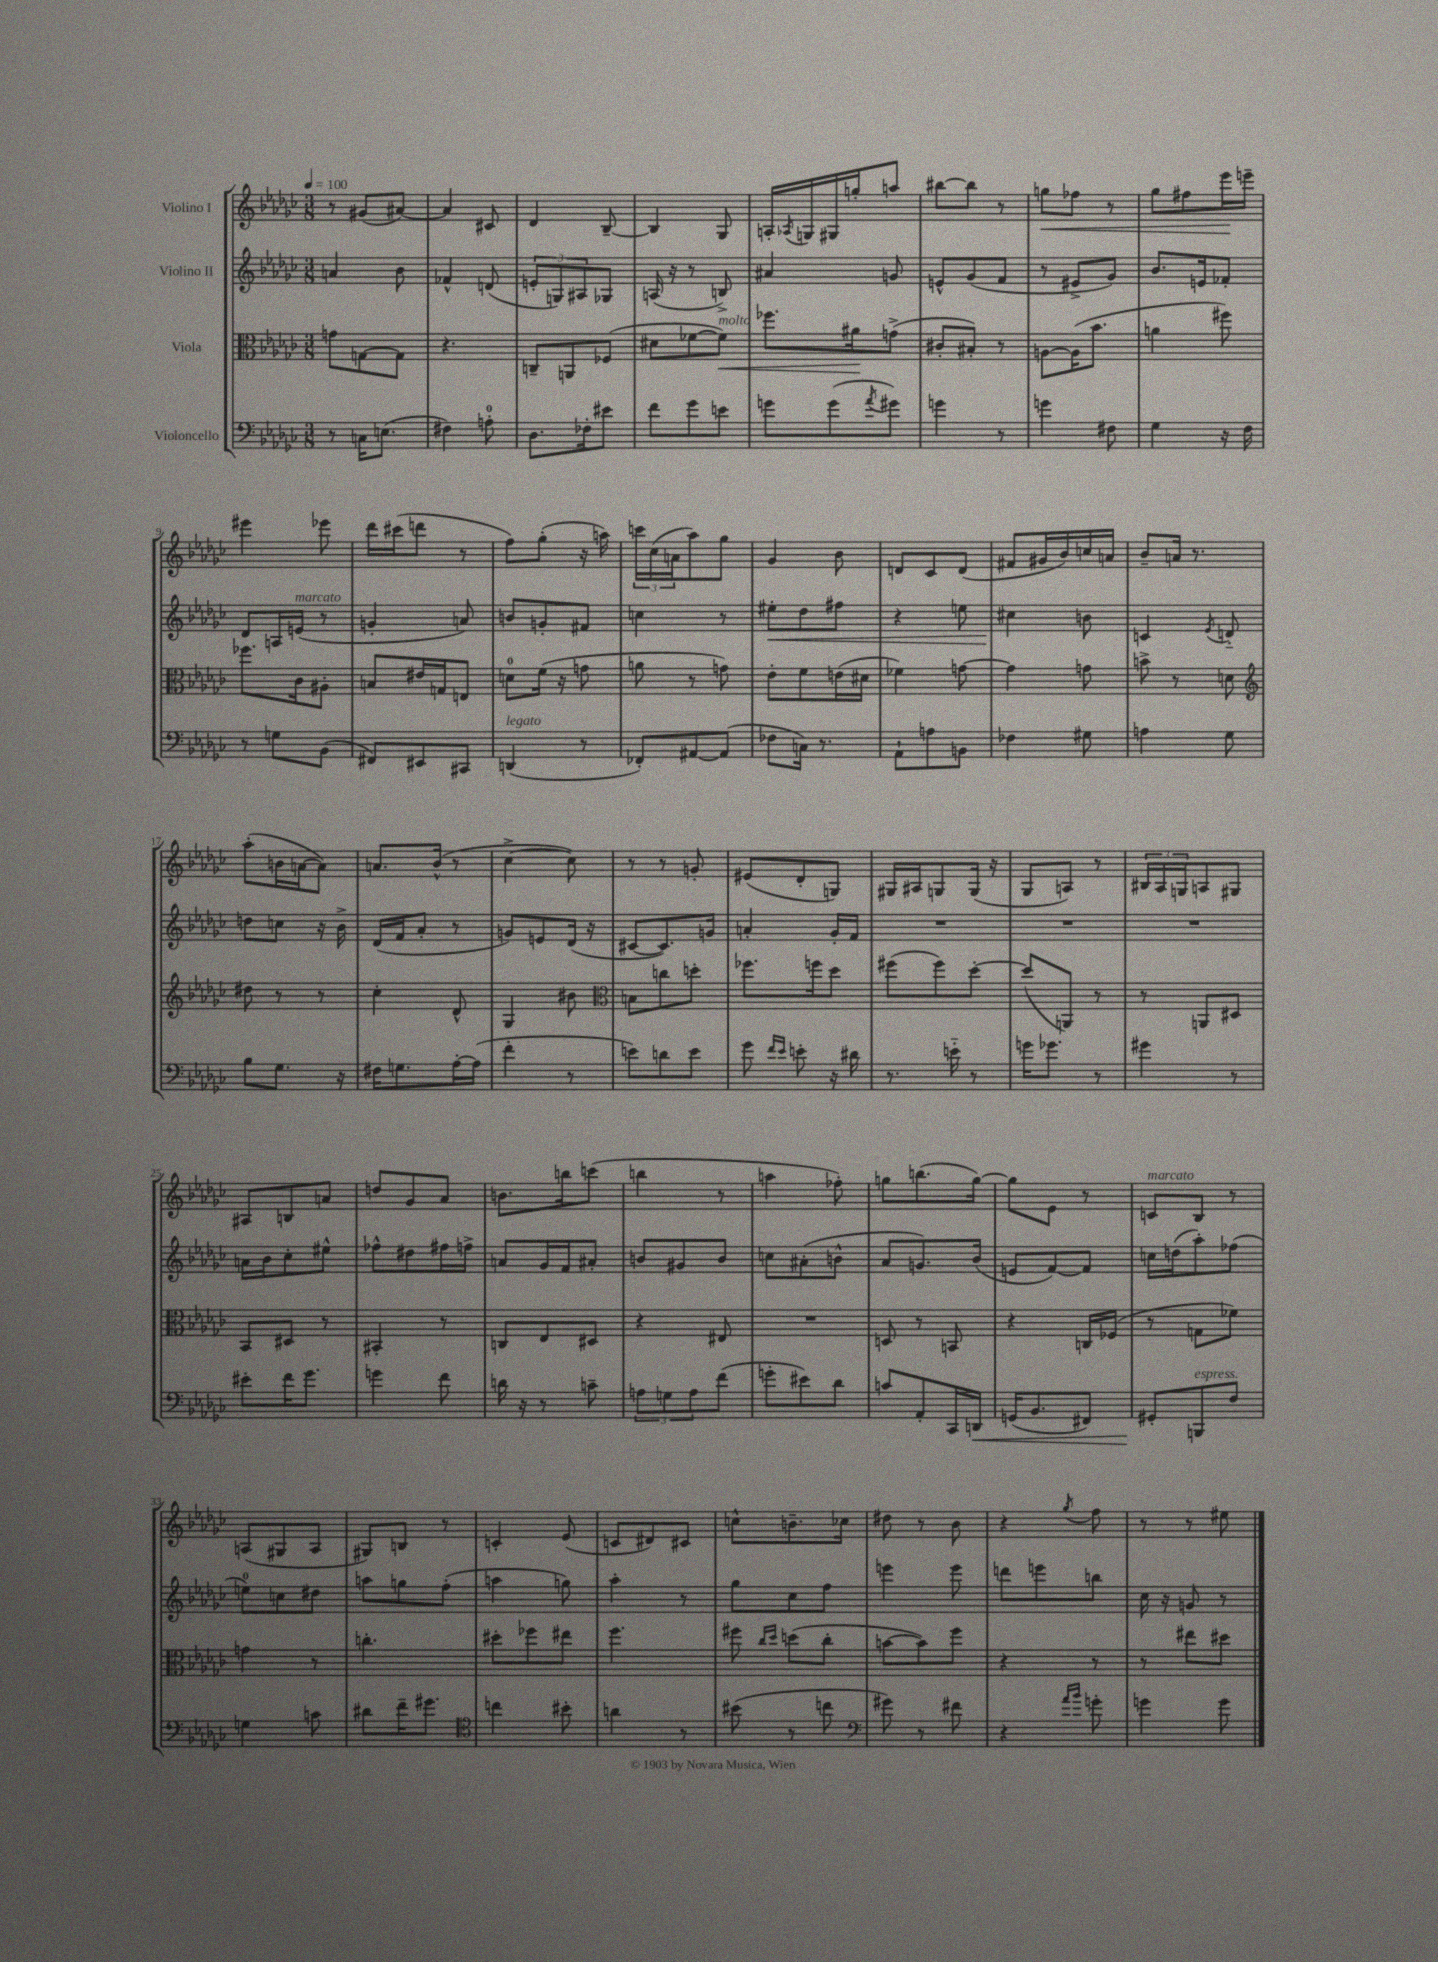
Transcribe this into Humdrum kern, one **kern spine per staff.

**kern	**kern	**kern	**kern
*staff4	*staff3	*staff2	*staff1
*clefF4	*clefC3	*clefG2	*clefG2
*k[b-e-a-d-g-c-]	*k[b-e-a-d-g-c-]	*k[b-e-a-d-g-c-]	*k[b-e-a-d-g-c-]
*M3/8	*M3/8	*M3/8	*M3/8
*MM100	*MM100	*MM100	*MM100
8r	8g	4a	8r
16C	[8G	.	(8g#
(8.E	.	.	.
.	8G]	8b-	[8a#)
=	=	=	=
4F#)	4.r	4f-^^	4a#]
8A'	.	(8d	8c#
=	=	=	=
8.D-	8C~	12e'	4d-
.	.	12G)	.
.	8AA	.	.
.	.	12A#	.
16F-'	.	.	.
8e#	(8F-	8G-	[8B-~
=	=	=	=
8f	8d#	(16A	4B-]
.	.	16r	.
8g-	[8f-	8r	.
8e	8f-])	8B^)	8G-
=	=	=	=
8g	8.ff-	4a#	16A'
.	.	.	8qA-
.	.	.	16G
(8g	.	.	16G#
.	16a#	.	16gg'
8qa-	.	.	.
8g#)	(8g^	8g	8aa
=	=	=	=
4g	8c#'	8e^^	[8bb#
.	8B#')	(8g-	8bb#]
8r	8r	8f	8r
=	=	=	=
4g	[8A	8r	8gg
.	(16A]	8e#^	8ff-
.	8.b-	.	.
8F#	.	8g-)	8r
=	=	=	=
4G-	4a	8.b-	8gg-
.	.	.	8ff#
.	.	16e	.
16r	8ff#)	8f-'	16eee-
16F	.	.	16eee~
=	=	=	=
8r	8.ff-	8d-	4eee#
8G	.	16A	.
.	16c-	(16e	.
(8BB-	8A#'	8r	8eee-
=	=	=	=
8FF#)	8B	4g'	16ddd-
.	.	.	(16ccc#
8EE#	16e#	.	8ddd
.	16G	.	.
8CC#	8E	8a)	8r
=	=	=	=
(4DD	8d	8b	8ff)
.	(16f	8g'	(8gg-'
.	16r	.	.
8r	8g	8f#	16r
.	.	.	16aa)
=	=	=	=
8FF-')	8a	4cc	24ccc
.	.	.	(24cc-
.	.	.	24a
[8AA#	8r	.	8aa-)
(8AA#]	8g)	8r	8gg-
=	=	=	=
8F-	8e-'	8ee#'	4g-
16C)	8f	8dd-	.
8.r	.	.	.
.	(16e	8ff#	8b-
.	16d#	.	.
=	=	=	=
8AA-`	4f-)	4r	8d
8A	.	.	8c-
8BB	[8g	8ee	(8d
=	=	=	=
4F-	4g]	4cc#	8f#
.	.	.	16g#
.	.	.	16b-)
8G#	8g	8b	16cc
.	.	.	16a
=	=	=	=
4A	8b^	4c	8b-~
.	8r	.	16a
.	.	.	8.r
.	.	8qe-	.
8G-	8d	8d'~	.
=	=	=	=
*	*clefG2	*	*
8B-	8dd#	8dd	(8aa-'
8.G-	8r	8cc	16b
.	.	.	[16a
.	8r	16r	8a])
16r	.	16b-^	.
=	=	=	=
16F#	4cc-'	(16d-	8.a
8.G	.	16f	.
.	.	8a-'	.
.	.	.	(16b-^^
[16A-'	8d-^^	8r	8r
(16A-]	.	.	.
=	=	=	=
4f'	4G-	8g)	[4cc-^
.	.	8e	.
8r	8b#	(16d-	8cc-])
.	.	16r	.
=	=	=	=
*	*clefC3	*	*
8e)	8B	[8c#	8r
8d	8cc	8.c#])	8r
8e	8dd'	.	8g'
.	.	16g	.
=	=	=	=
8g-	8.ff-	4a'	(8e#
16qqf	.	.	.
16qqe-	.	.	.
8e'	.	.	8d-'
.	16ff	.	.
16r	8dd-	16g-'	8G)
16d#	.	16f	.
=	=	=	=
8.r	(8ff#	4.r	16G#
.	.	.	16A#
.	8ff#)	.	8G
16e'~	.	.	.
8r	[8dd-'	.	(16G
.	.	.	16r
=	=	=	=
16g	(8dd-]	4.r	8G-
8.g-	.	.	.
.	8AA)	.	8A)
8r	8r	.	8r
=	=	=	=
4g#	8r	4.r	24B#
.	.	.	24A-
.	.	.	24G
.	8AA	.	8A
8r	8D#	.	8G#
=	=	=	=
8e#'	8BB-	16a	8A#
.	.	16b-	.
16f	8D#	8cc-'	8B
8.g-	.	.	.
.	8r	8ee#^^	8a
=	=	=	=
4g	4BB#'	8ff-^^	8dd
.	.	8dd#	8g-
8f	8r	16ff#	8a-
.	.	16ff^	.
=	=	=	=
16d	8C	8a	8.b
16r	.	.	.
8r	8E-	16g-	.
.	.	16f	16bb
8c~	8D#	8a#'	(8ccc
=	=	=	=
12A	4r	8b	4bb
12G	.	.	.
.	.	8g#	.
12A	.	.	.
(8f	8E#	8b	8r
=	=	=	=
8g'	4.r	8cc	4aa
8e#)	.	(8a#'	.
8d-	.	8b^^	8ff-')
=	=	=	=
8c	8D	8a-	8gg
8AA-'	8r	8.g)	(8.bb
16CC-	8BB	.	.
16DD	.	(16b-	[16gg)
=	=	=	=
(16GG	4r	8e	8gg]
8.BB-	.	.	.
.	.	[8f)	8e-
8FF#)	16C	8f]	8r
.	(16F-	.	.
=	=	=	=
8GG#'	8r	16cc	8c
.	.	(16dd	.
8BBB	8G	8aa-')	8B-
8F	8f-)	(8ff-	8r
=	=	=	=
4G	4g	8ee)	(8A
.	.	8cc	8G#
8c	8r	8dd#	8A
=	=	=	=
8d#	4.cc'	8aa	8G#)
16f~	.	8gg	8B
8.g#	.	.	.
.	.	(8ff'	8r
=	=	=	=
*clefC4	*	*	*
4cc	8dd#'	4aa	4c'
.	8ff-	.	.
8b#'	8ee#	8gg)	(8e-
=	=	=	=
4a	4.ff	4aa-'	8c
.	.	.	8d#)
8r	.	8r	8c#
=	=	=	=
(8b#	8ff#	8gg-	8cc^^
.	16qqcc-	.	.
.	16qqdd-	.	.
8r	(8dd	8cc-	8.b~
8cc	8cc-'	8ff	.
.	.	.	16cc-
=	=	=	=
*clefF4	*	*	*
8g#)	[8b	4eee	8dd#
8r	8b])	.	8r
8f#	8ff	8eee	8b-
=	=	=	=
4r	4r	8ddd	4r
.	.	8eee	.
16qqa-	.	.	.
16qqb-	.	.	8qgg-
8g'	8r	8bb	8ff
=	=	=	=
4g	8r	16cc-	8r
.	.	16r	.
.	8ee#	8g	8r
8g	8dd#	8r	8ee#
==	==	==	==
*-	*-	*-	*-
